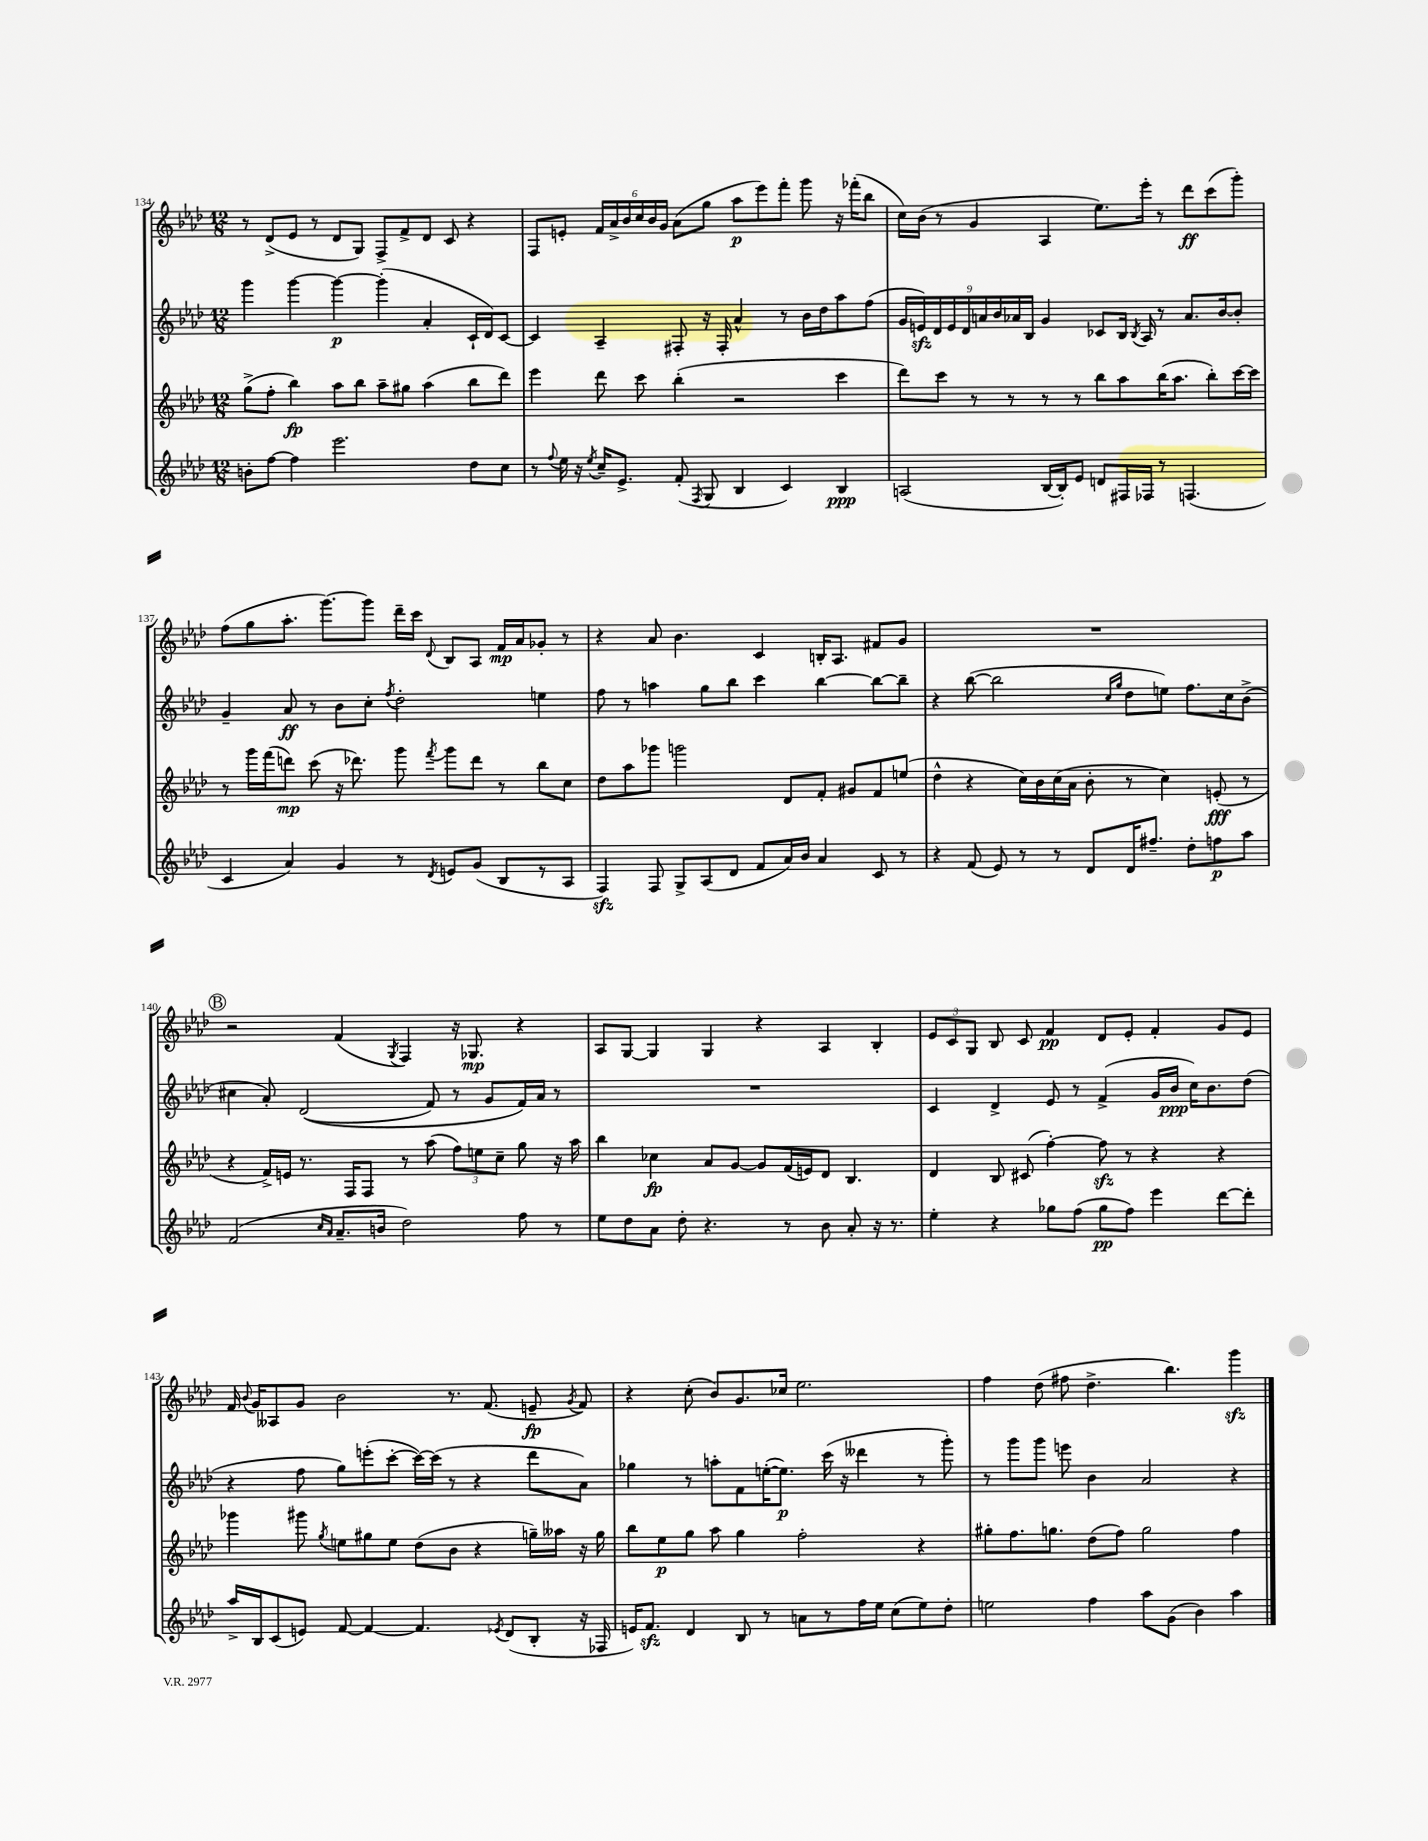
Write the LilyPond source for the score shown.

<<
\new StaffGroup <<
\new Staff = "s0" {
    \clef treble \key aes \major \numericTimeSignature \time 12/8
    \autoBeamOff r8 des'8[->( ees'8] r8 des'8[ g8]) f8[-> f'8-> des'8] c'8 r4 |
    f8[ e'8]-. \tuplet 6/4 { f'16[ aes'16-> bes'16 c''16 bes'16 g'16] } aes'8[( g''8] aes''8[\p ees'''8) f'''8]-. g'''8 r16 fes'''16[-.( bes''8] |
    c''16[) bes'16]( r8 g'4 aes4 ees''8.[) ees'''16]-. r8 des'''8[\ff c'''8( g'''8]-.) |
    f''8[( g''8 aes''8.]-. g'''8.[~) g'''8] des'''16[-- c'''16] \appoggiatura { des'8 } bes8[ aes8] f'16[\mp aes'16 ges'8]-. r8 |
    r4 aes'8 bes'4. c'4 b16[-. aes8.] fis'8[ g'8] |
    R1. |
    \mark \markup { \circle "B" } r2 f'4( \acciaccatura { g8 } f4) r16 ges8.\mp r4 |
    aes8[ g8]~ g4 g4 r4 aes4 bes4-. |
    \tuplet 3/2 { ees'8[ c'8 g8] } bes8 c'8 f'4\pp des'8[ ees'8]-. f'4-. g'8[ ees'8] |
    f'16 \appoggiatura { bes'8 } g'16[ aeses8 g'8] bes'2 r8. f'8.( e'8--\fp \acciaccatura { g'8 } f'8) |
    r4 c''8-.( bes'8[) g'8. ces''16] ees''2. |
    f''4 des''8( fis''8 des''4.-> bes''4.) g'''4\sfz \bar "|." |
}
\new Staff = "s1" {
    \clef treble \key aes \major \numericTimeSignature \time 12/8
    \autoBeamOff g'''4 g'''4~ g'''4~\p g'''4-.( aes'4-. c'16[-! des'16) c'8]~ |
    c'4 aes4-- fis8-. r16 fis16-. aes'4-^ r8 bes'16[ des''16 aes''8 f''8]( |
    \tuplet 9/8 { g'16[ e'16\sfz) des'16 e'16 des'16 a'16 bes'16 aes'16 bes16] } g'4 ces'8[ bes16] \acciaccatura { bes8 } aes16 r8 aes'8.[ bes'16~ bes'8]-. |
    g'4-- aes'8\ff r8 bes'8[ c''8]-. \acciaccatura { f''8 } des''2-. e''4 |
    f''8 r8 a''4 g''8[ bes''8] c'''4 bes''4~ bes''8[~ bes''8]-- |
    r4 bes''8~( bes''2 \grace { c''16[ g''16] } des''8[ e''8]) f''8.[ c''16 bes'8]->( |
    \mark \markup { \circle "B" } cis''4 aes'8-.) des'2(\( f'8) r8 g'8[ f'16\) aes'16] r8 |
    R1. |
    c'4 des'4-> ees'8 r8 f'4->( g'16[ bes'16]\ppp c''16[) bes'8. des''8]( |
    r4 f''8 g''8[) e'''8-.( c'''8]~-. c'''16[~) c'''16]( r8 r4 des'''8[ aes'8]) |
    ges''4 r8 a''8[-. f'8 e''16~-.( e''8.]\p) c'''16( r16 deses'''4 r8 g'''8-.) |
    r8 g'''8[ g'''8] e'''8 bes'4 aes'2 r4 \bar "|." |
}
\new Staff = "s2" {
    \clef treble \key aes \major \numericTimeSignature \time 12/8
    \autoBeamOff g''8[->( f''8]-. bes''4\fp) aes''8[ bes''8] aes''8[-- gis''8] aes''4( bes''8[ des'''8]) |
    ees'''4 des'''8 c'''8 bes''4-.( r2 c'''4 |
    des'''8[) c'''8] r8 r8 r8 r8 bes''8[ aes''8 bes''16( aes''8.] bes''8[-.) c'''16~ c'''16] |
    r8 g'''16[ f'''16( d'''8]\mp) c'''8( r16 des'''8.) g'''8 \acciaccatura { f'''8 } g'''8[ des'''8] r8 bes''8[ c''8] |
    des''8[ aes''8 ges'''8] g'''2 des'8[ f'8]-. gis'8[ f'8 e''8]( |
    des''4-^ r4 c''16[) bes'16 c''16( aes'16] bes'8-. r8 c''4) e'8-.\fff( r8 |
    \mark \markup { \circle "B" } r4 f'16[->) e'16] r8. f16[ f8] r8 aes''8( \tuplet 3/2 { f''8[) e''8 c''8]-- } g''8 r16 aes''16 |
    bes''4 ces''4\fp aes'8[ g'8]~ g'8[ f'16( e'16) des'8] bes4. |
    des'4 bes8 cis'8( f''4~-.) f''8\sfz r8 r4 r4 |
    ges'''4 gis'''8 \acciaccatura { g''8 } e''8[ gis''8 e''8] des''8[( bes'8] r4 g''16[--) aeses''16] r16 g''16 |
    bes''8[ ees''8\p g''8] aes''8 g''4 f''2-. r4 |
    gis''8[-. f''8. g''8.] des''8[( f''8]) g''2 f''4 \bar "|." |
}
\new Staff = "s3" {
    \clef treble \key aes \major \numericTimeSignature \time 12/8
    \autoBeamOff b'8[-. f''8]~ f''4 ees'''2. des''8[ c''8] |
    r8 \appoggiatura { f''8 } ees''16 r16 \acciaccatura { ees''8 } c''16[-- ees'8.]-> f'8-.( \acciaccatura { f8 } g8 bes4 c'4) bes4\ppp |
    a2( bes16[~ bes16-.) ees'8] d'8[ fis16 fes16] r8 f4.( |
    c'4 aes'4) g'4 r8 \acciaccatura { des'8 } e'8[ g'8]( bes8[ r8 aes8] |
    f4\sfz) f8 g8[-> aes8( des'8] f'8[ aes'16) bes'16] aes'4 c'8 r8 |
    r4 f'8( ees'8) r8 r8 des'8[ des'16 fis''8.]-- des''8[-. f''8\p aes''8] |
    \mark \markup { \circle "B" } f'2( \grace { c''16[ aes'16] } aes'8.[-- b'16] des''2) f''8 r8 |
    ees''8[ des''8 aes'8] des''8-. r4. r8 bes'8 aes'8-. r16 r8. |
    ees''4-. r4 ges''8[ f''8]( ges''8[\pp f''8]) ees'''4 des'''8[~ des'''8]-. |
    aes''16[-> bes16 c'8( e'8]) f'8~ f'4~ f'4. \acciaccatura { ees'8 } des'8[( bes8]-. r16 fes16 |
    e'16[) f'8.]\sfz des'4 bes8 r8 a'8[ r8 f''16 ees''16] c''8[( ees''8) des''8]-. |
    e''2 f''4 aes''8[ g'8]( bes'4) aes''4 \bar "|." |
}
>>
>>
\layout { \context { \Score currentBarNumber = #134 } }
